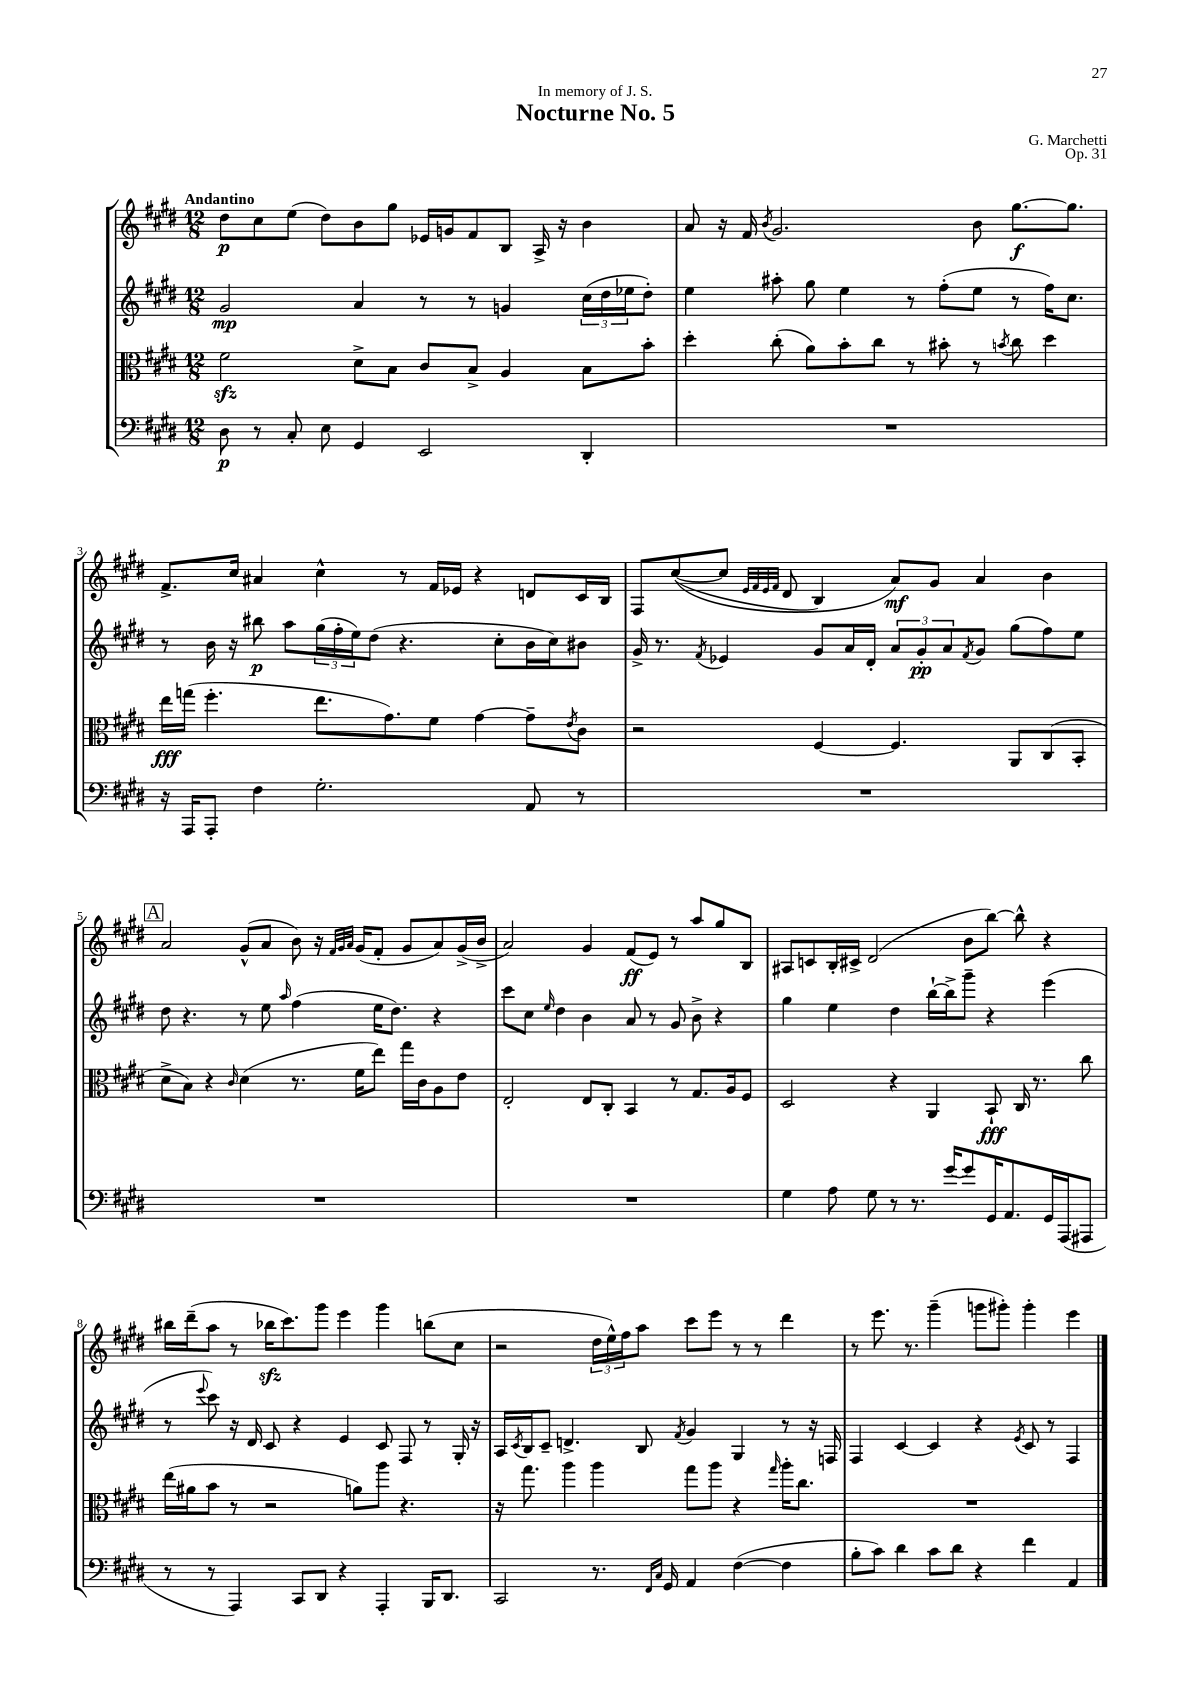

**kern	**kern	**kern	**kern
*staff4	*staff3	*staff2	*staff1
*clefF4	*clefC3	*clefG2	*clefG2
*k[f#c#g#d#]	*k[f#c#g#d#]	*k[f#c#g#d#]	*k[f#c#g#d#]
*M12/8	*M12/8	*M12/8	*M12/8
8D#	2f#	2g#	8dd#
8r	.	.	8cc#
8C#'	.	.	(8ee
8E	.	.	8dd#)
4GG#	8d#^	4a	8b
.	8B	.	8gg#
2EE	8c#	8r	16e-
.	.	.	16g
.	8B^	8r	8f#
.	4A	4g	8B
.	.	.	16A^
.	.	.	16r
4DD#'	8B	(24cc#	4b
.	.	24dd#	.
.	.	24ee-	.
.	8b'	8dd#')	.
=	=	=	=
1.r	4dd#'	4ee	8a
.	.	.	16r
.	.	.	16f#
.	.	.	8qb
.	(8cc#'	8aa#'	2.g#
.	8a)	8gg#	.
.	8b'	4ee	.
.	8cc#	.	.
.	8r	8r	.
.	8b#'	(8ff#'	.
.	8r	8ee	8b
.	8qb	.	.
.	8cc#	8r	[8.gg#
.	4dd#	16ff#)	.
.	.	8.cc#	8.gg#]
=	=	=	=
16r	16ee	8r	8.f#^
16AAA	(16gg	.	.
8AAA'	4.ff#'	16b	.
.	.	16r	16cc#
4F#	.	8bb#	4a#
.	.	8aa	.
2.G#'	8.ee	(24gg#	4cc#^^
.	.	24ff#'	.
.	.	24ee)	.
.	.	(8dd#	.
.	8.g#)	.	.
.	.	4.r	8r
.	8f#	.	16f#
.	.	.	16e-
.	[4g#	.	4r
.	.	8cc#'	.
8AA	8g#~]	16b	8d
.	.	16cc#)	.
.	8qe	.	.
8r	8c#	8b#	16c#
.	.	.	16B
=	=	=	=
1.r	2r	16g#^	8F#
.	.	8.r	.
.	.	.	&(([8cc#
.	.	8qf#	.
.	.	4e-	8cc#]
.	.	.	32qqe
.	.	.	32qqf#
.	.	.	32qqe
.	.	.	32qqf#
.	.	.	8d#
.	[4F#	8g#	4B)
.	.	16a	.
.	.	16d#'	.
.	4.F#]	12a	8a&)
.	.	12g#'	.
.	.	.	8g#
.	.	12a	.
.	.	8qf#	.
.	.	8g#	4a
.	8AA	(8gg#	.
.	(8C#	8ff#)	4b
.	8BB'	8ee	.
=	=	=	=
1.r	8d#^	8dd#	2a
.	8B)	4.r	.
.	4r	.	.
.	16qqc#	.	.
.	(4d#	8r	(8g#^^
.	.	8ee	8a
.	.	16qqaa	.
.	8.r	(4ff#	8b)
.	.	.	16r
.	.	.	32qqf#
.	.	.	32qqg#
.	.	.	32qqa
.	16f#	.	(16g#
.	8ee)	16ee	8f#'
.	.	8.dd#)	.
.	16gg#	.	8g#
.	16c#	.	.
.	8A	4r	8a)
.	8e	.	(16g#^
.	.	.	16b^
=	=	=	=
1.r	2E'	8ccc#	2a)
.	.	8cc#	.
.	.	16qqee	.
.	.	4dd#	.
.	8E	4b	4g#
.	8C#'	.	.
.	4BB	8a	(8f#
.	.	8r	8e)
.	8r	8g#	8r
.	8.G#	8b^	8aa
.	.	4r	8gg#
.	16A	.	.
.	8F#	.	8B
=	=	=	=
4G#	2D#	4gg#	8A#
.	.	.	8c
8A	.	4ee	16B'
.	.	.	16c#^
8G#	.	.	(2d#
8r	4r	4dd#	.
8.r	.	.	.
.	4AA	[16bb`	.
[16g#	.	16bb^]	.
8g#]	.	8ggg#~	8b
16GG#	8BB`	4r	[8bb)
8.AA	.	.	.
.	16C#	.	8bb^^]
.	8.r	.	.
16GG#	.	(4eee	4r
(16AAA	.	.	.
8AAA#	8cc#	.	.
=	=	=	=
8r	(16ee	8r	16bb#
.	16a#	.	(16ddd#~
.	.	8qqeee	.
8r	8b	8ccc#)	8aa
4AAA)	8r	16r	8r
.	.	16d#	.
.	2r	8c#	16bb-
.	.	.	8.ccc#)
8CC#	.	4r	.
8DD#	.	.	8ggg#
4r	.	4e	4eee
.	8a)	.	.
4AAA'	8aa	8c#	4ggg#
.	4.r	8F#	.
16BBB	.	8r	(8bb
8.DD#	.	.	.
.	.	16G#'	8cc#
.	.	16r	.
=	=	=	=
2CC#	16r	16A	2r
.	.	8qc#	.
.	8.gg#	16B	.
.	.	8c#~	.
.	4aa	4.d^	.
8.r	4aa	.	24dd#
.	.	.	24ee^^)
.	.	.	24ff#
.	.	8B	8aa
16qqFF#	.	.	.
16qqC#	.	.	.
16GG#	.	.	.
.	.	8qf#	.
4AA	8gg#	4g#	8ccc#
.	8aa	.	8eee
([4F#	4r	4G#	8r
.	.	.	8r
.	16qqgg#	.	.
4F#]	16aa'	8r	4ddd#
.	8.cc#	.	.
.	.	16r	.
.	.	16F	.
=	=	=	=
8B'	1.r	4F#	8r
8c#)	.	.	8.eee
4d#	.	[4c#	.
.	.	.	8.r
8c#	.	4c#]	(4ggg#~
8d#	.	.	.
4r	.	4r	8ggg
.	.	.	8ggg#')
.	.	8qe	.
4f#	.	8c#	4ggg#'
.	.	8r	.
4AA	.	4F#	4eee
==	==	==	==
*-	*-	*-	*-
